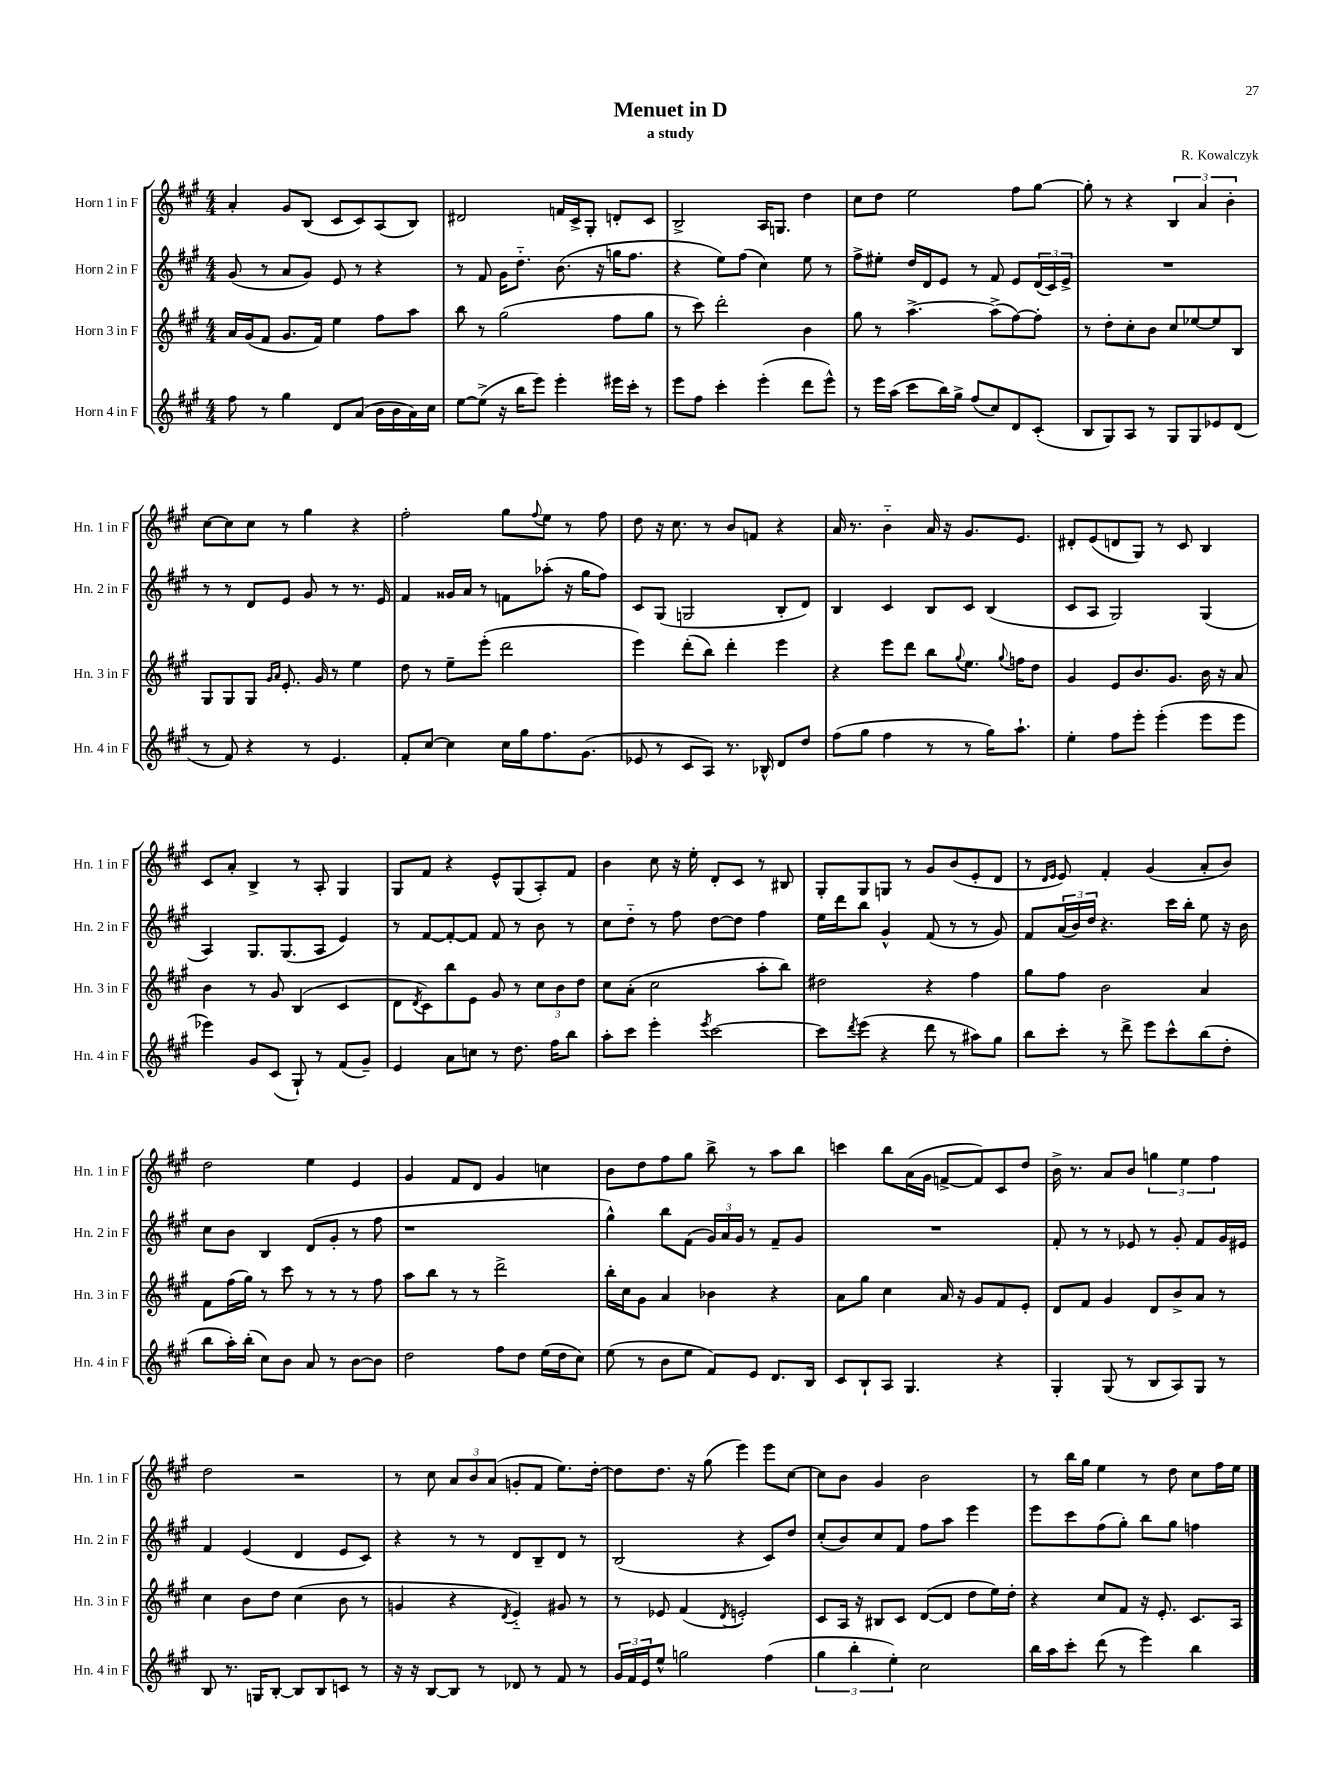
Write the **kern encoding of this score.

**kern	**kern	**kern	**kern
*part4	*part3	*part2	*part1
*staff4	*staff3	*staff2	*staff1
*I"Horn 4 in F	*I"Horn 3 in F	*I"Horn 2 in F	*I"Horn 1 in F
*I'Hn. 4 in F	*I'Hn. 3 in F	*I'Hn. 2 in F	*I'Hn. 1 in F
*clefG2	*clefG2	*clefG2	*clefG2
*k[f#c#g#]	*k[f#c#g#]	*k[f#c#g#]	*k[f#c#g#]
*M4/4	*M4/4	*M4/4	*M4/4
=1	=1	=1	=1
8ff#\	16a/LL	(8g#/	4a'/
.	(16g#/J	.	.
8r	8f#/J	8r	.
4gg#\	8.g#/L	8a/L	8g#/L
.	.	8g#/J)	(8B/J
.	16f#/Jk)	.	.
8d/L	4ee\	8e/	8c#/L
(8a/J	.	8r	8c#/)
16b\LL	8ff#\L	4r	(8A/
16b\	.	.	.
16a\)	8aa\J	.	8B/J)
16cc#\JJ	.	.	.
=2	=2	=2	=2
[8ee\L	8bb\	8r	2d#X/
(8ee^\J]	8r	8f#/	.
16r	(2gg#\	16g#\KL	.
16bb\KL	.	8.dd\J	.
8eee\J)	.	.	.
4eee'\	.	(8.b\	16fn/LL
.	.	.	16c#^/J
.	.	.	8G#'/J
.	.	16r	.
16eee#X\LL	8ff#\L	16ggn\KL	8dn'/L
16ccc#'\JJ	.	8.ff#\J	.
8r	8gg#\J	.	8c#/J
=3	=3	=3	=3
8eee\L	8r	4r	2B^/
8ff#\J	8ccc#\)	.	.
4ccc#'\	2ddd'\	8ee\L)	.
.	.	(8ff#\J	.
(4eee'\	.	4cc#\)	16A/KL
.	.	.	8.Gn/J
8ddd\L	4b\	8ee\	4dd\
8eee^^\J)	.	8r	.
=4	=4	=4	=4
8r	8gg#\	8ff#^\L	8cc#\L
16eee\LL	8r	8ee#X'\J	8dd\J
(16aa\JJ	.	.	.
8ccc#\L	[4.aa^\	16dd/LL	2ee\
.	.	16d/J	.
16bb\L)	.	8e/J	.
16gg#^\JJ	.	.	.
(8ff#/L	.	8r	.
8cc#/)	(8aa^\L]	8f#/	.
8d/	[8ff#\)	8e/L	8ff#\L
(8c#'/J	8ff#'\J]	(24d/L	[8gg#\J
.	.	24c#/)	.
.	.	24e^/JJ	.
=5	=5	=5	=5
8B/L	8r	1r	8gg#'\]
8G#/)	8dd'\L	.	8r
8A/J	8cc#'\	.	4r
8r	8b\J	.	.
8G#/L	8cc#/L	.	6B/
8G#/	[8ee-X/	.	.
.	.	.	6a/
8e-X/	8ee-/]	.	.
.	.	.	6b'\
(8d/J	8B/J	.	.
!!LO:LB:g=z
=6	=6	=6	=6
8r	8G#/L	8r	[8cc#\L
8f#/)	8G#/	8r	8cc#\]
4r	8G#/J	8d/L	8cc#\J
.	16qqg#/LL	.	.
.	16qqa/JJ	.	.
.	8.e'/	8e/J	8r
8r	.	8g#/	4gg#\
.	16g#/	.	.
4.e/	8r	8r	.
.	4ee\	8.r	4r
.	.	16e/	.
=7	=7	=7	=7
8f#'/L	8dd\	4f#/	2ff#'\
[8cc#/J	8r	.	.
4cc#\]	8ee~\L	16g##X/LL	.
.	.	16a/JJ	.
.	(8eee'\J	8r	.
16cc#\LL	2ddd\	8fn\L	8gg#\L
16gg#\J	.	.	.
.	.	.	8qqff#/
8.ff#\	.	(8aa-X'\J	8ee\J
.	.	16r	8r
(8.g#\J	.	16gg#\KL	.
.	.	8ff#\J)	8ff#\
=8	=8	=8	=8
8e-X/	4eee\)	8c#/L	8dd\
8r	.	(8G#/J	16r
.	.	.	8.cc#\
8c#/L	(8ddd'\L	2Gn/	.
8A/J)	8bb\J)	.	8r
8.r	4ddd'\	.	8b/L
.	.	.	8fn/J
16B-X^^/	.	.	.
8d/L	4eee\	8B'/L	4r
8dd/J	.	8d/J)	.
=9	=9	=9	=9
(8ff#\L	4r	4B/	16a/
.	.	.	8.r
8gg#\J	.	.	.
4ff#\	8eee\L	4c#/	4b\
.	8ddd\J	.	.
8r	8bb\L	8B/L	16a/
.	.	.	16r
.	8qqgg#/	.	.
8r	8.ee\J	8c#/J	8.g#/L
16gg#\KL)	.	(4B/	.
.	8qqgg#/	.	.
8.aa`\J	16ffn\KL	.	8.e/J
.	8dd\J	.	.
=10	=10	=10	=10
4ee'\	4g#/	8c#/L	8d#X'/L
.	.	8A/J	(8e/
8ff#\L	8e/L	2G#/)	8dn/
8eee'\J	8.b/	.	8G#/J)
(4eee'\	.	.	8r
.	8.g#/J	.	.
.	.	.	8c#/
8eee\L	16b\	(4G#/	4B/
.	16r	.	.
8eee\J	8a/	.	.
!!LO:LB:g=z
=11	=11	=11	=11
4eee-X\)	4b\	4A/)	8c#/L
.	.	.	8a'/J
8g#/L	8r	8.G#/L	4B^/
(8c#/J	8g#/	.	.
.	.	(8.G#/	.
8G#`/)	(4B/	.	8r
8r	.	8A/J	8A'/
(8f#/L	4c#/	4e/)	4G#/
8g#~/J)	.	.	.
=12	=12	=12	=12
4e/	8d\L	8r	8G#/L
.	8qd/	.	.
.	8c#\)	[8f#/L	8f#/J
8a\L	8bb\	8f#'/_	4r
8ccn\J	8e\J	8f#/J]	.
8r	8g#/	8f#/	8e^^/L
8.dd\	8r	8r	(8G#/
.	12cc#\L	8b\	8A'/)
16ff#\KL	.	.	.
.	12b\	.	.
8bb\J	.	8r	8f#/J
.	12dd\J	.	.
=13	=13	=13	=13
8aa'\L	8cc#\L	8cc#\L	4b\
8ccc#\J	(8a'\J	8dd\J	.
4eee'\	2cc#\	8r	8cc#\
.	.	8ff#\	16r
.	.	.	16ee'\
8qeee/	.	.	.
[2ccc#\	.	[8dd\L	8d'/L
.	.	8dd\J]	8c#/J
.	8aa'\L	4ff#\	8r
.	8bb\J)	.	8B#X/
=14	=14	=14	=14
8ccc#\L]	2dd#X\	16ee\LL	8G#'/L
.	.	16ddd\J	.
8qddd/	.	.	.
(8eee\J	.	8bb\J	8G#/
4r	.	4g#^^/	8Gn/J
.	.	.	8r
8ddd\	4r	(8f#/	8g#/L
8r	.	8r	(8b/
8aa#X\L)	4ff#\	8r	8e'/
8gg#\J	.	8g#/)	8d/J
=15	=15	=15	=15
8bb\L	8gg#\L	8f#/L	8r
.	.	.	16qqd/LL
.	.	.	16qqe/JJ
8ccc#'\J	8ff#\J	(24a/L	8e/)
.	.	24b/)	.
.	.	24dd/JJ	.
8r	2b\	4.r	4f#'/
8ddd^\	.	.	.
8eee\L	.	.	(4g#/
8ccc#^^\	.	16ccc#\LL	.
.	.	16bb'\JJ	.
(8bb\	4a/	8ee\	8a'/L
8dd'\J	.	16r	8b/J)
.	.	16b\	.
!!LO:LB:g=z
=16	=16	=16	=16
8bb\L	8f#\L	8cc#\L	2dd\
16aa'\L)	(16ff#\L	8b\J	.
(16bb'\JJ	16gg#\JJ)	.	.
8cc#\L)	8r	4B/	.
8b\J	8ccc#\	.	.
8a/	8r	(8d/L	4ee\
8r	8r	8g#'/J	.
[8b\L	8r	8r	4e/
8b\J]	8ff#\	8ff#\	.
=17	=17	=17	=17
2dd\	8aa\L	1r	4g#/
.	8bb\J	.	.
.	8r	.	8f#/L
.	8r	.	8d/J
8ff#\L	2ddd^\	.	4g#/
8dd\J	.	.	.
(16ee\LL	.	.	4ccn\
16dd\J	.	.	.
8cc#\J)	.	.	.
=18	=18	=18	=18
(8ee\	16bb'\LL	4gg#^^\)	8b\L
.	16cc#\J	.	.
8r	8g#\J	.	8dd\
8b\L	4a/	8bb\L	8ff#\
8ee\J	.	(8f#\J	8gg#\J
8f#/L)	4b-X\	24g#/LL)	8bb^\
.	.	24a/	.
.	.	24g#/JJ	.
8e/J	.	8r	8r
8.d/L	4r	8f#~/L	8aa\L
.	.	8g#/J	8bb\J
16B/Jk	.	.	.
=19	=19	=19	=19
8c#/L	8a\L	1r	4cccn\
8B`/	8gg#\J	.	.
8A/J	4cc#\	.	8bb\L
4.G#/	.	.	(16a\L
.	.	.	16g#\JJ
.	16a/	.	[8fn^/L
.	16r	.	.
.	8g#/L	.	8f/])
4r	8f#/	.	8c#/
.	8e'/J	.	8dd/J
=20	=20	=20	=20
4G#'/	8d/L	8f#'/	16b^\
.	.	.	8.r
.	8f#/J	8r	.
(8G#/	4g#/	8r	8a/L
8r	.	8e-X/	8b/J
8B/L	8d/L	8r	6ggn\
8A/)	8b^/	8g#'/	.
.	.	.	6ee\
8G#/J	8a/J	8f#/L	.
.	.	.	6ff#\
8r	8r	16g#/L	.
.	.	16e#X/JJ	.
!!LO:LB:g=z
=21	=21	=21	=21
8B/	4cc#\	4f#/	2dd\
8.r	.	.	.
.	8b\L	(4e/	.
16Gn/KL	.	.	.
[8B'/J	8dd\J	.	.
8B/L]	(4cc#\	4d/	2r
8B/	.	.	.
8cn/J	8b\	8e/L	.
8r	8r	8c#/J)	.
=22	=22	=22	=22
16r	4gn/	4r	8r
16r	.	.	.
[8B/L	.	.	8cc#\
8B/J]	4r	8r	12a/L
.	.	.	12b/
8r	.	8r	.
.	.	.	(12a/J
.	8qd/	.	.
8d-X/	4e/)	8d/L	8gn'/L
8r	.	8B~/	8f#/J
8f#/	8g#X/	8d/J	8.ee\L)
8r	8r	8r	.
.	.	.	[16dd'\Jk
=23	=23	=23	=23
24g#/LL	8r	(2B/	8dd\L]
24f#/	.	.	.
24e/J	.	.	.
8ee^^/J	8e-X/	.	8.dd\J
2ggn\	(4f#/	.	.
.	.	.	16r
.	.	.	(8gg#\
.	8qd/	.	.
.	2en'/)	4r	4eee\)
(4ff#\	.	8c#/L)	8eee\L
.	.	8dd/J	[8cc#\J
=24	=24	=24	=24
6gg#\	8c#/L	(8cc#'/L	8cc#\L]
.	16A/Jk	8b/)	8b\J
6bb'\	.	.	.
.	16r	.	.
.	8B#X/L	8cc#/	4g#/
6ee'\)	.	.	.
.	8c#/J	8f#/J	.
2cc#\	([8d/L	8ff#\L	2b\
.	8d/J]	8aa\J	.
.	8dd\L	4eee\	.
.	16ee\L)	.	.
.	16dd'\JJ	.	.
=25	=25	=25	=25
16bb\LL	4r	8eee\L	8r
16aa\J	.	.	.
8ccc#'\J	.	8ccc#\	16bb\LL
.	.	.	16gg#\JJ
(8ddd\	8cc#/L	(8ff#\	4ee\
8r	8f#/J	8gg#'\J)	.
4eee\)	16r	8bb\L	8r
.	8.e'/	.	.
.	.	8gg#\J	8dd\
4bb\	8.c#/L	4ffn\	8cc#\L
.	.	.	16ff#\L
.	16A/Jk	.	16ee\JJ
==	==	==	==
*-	*-	*-	*-
